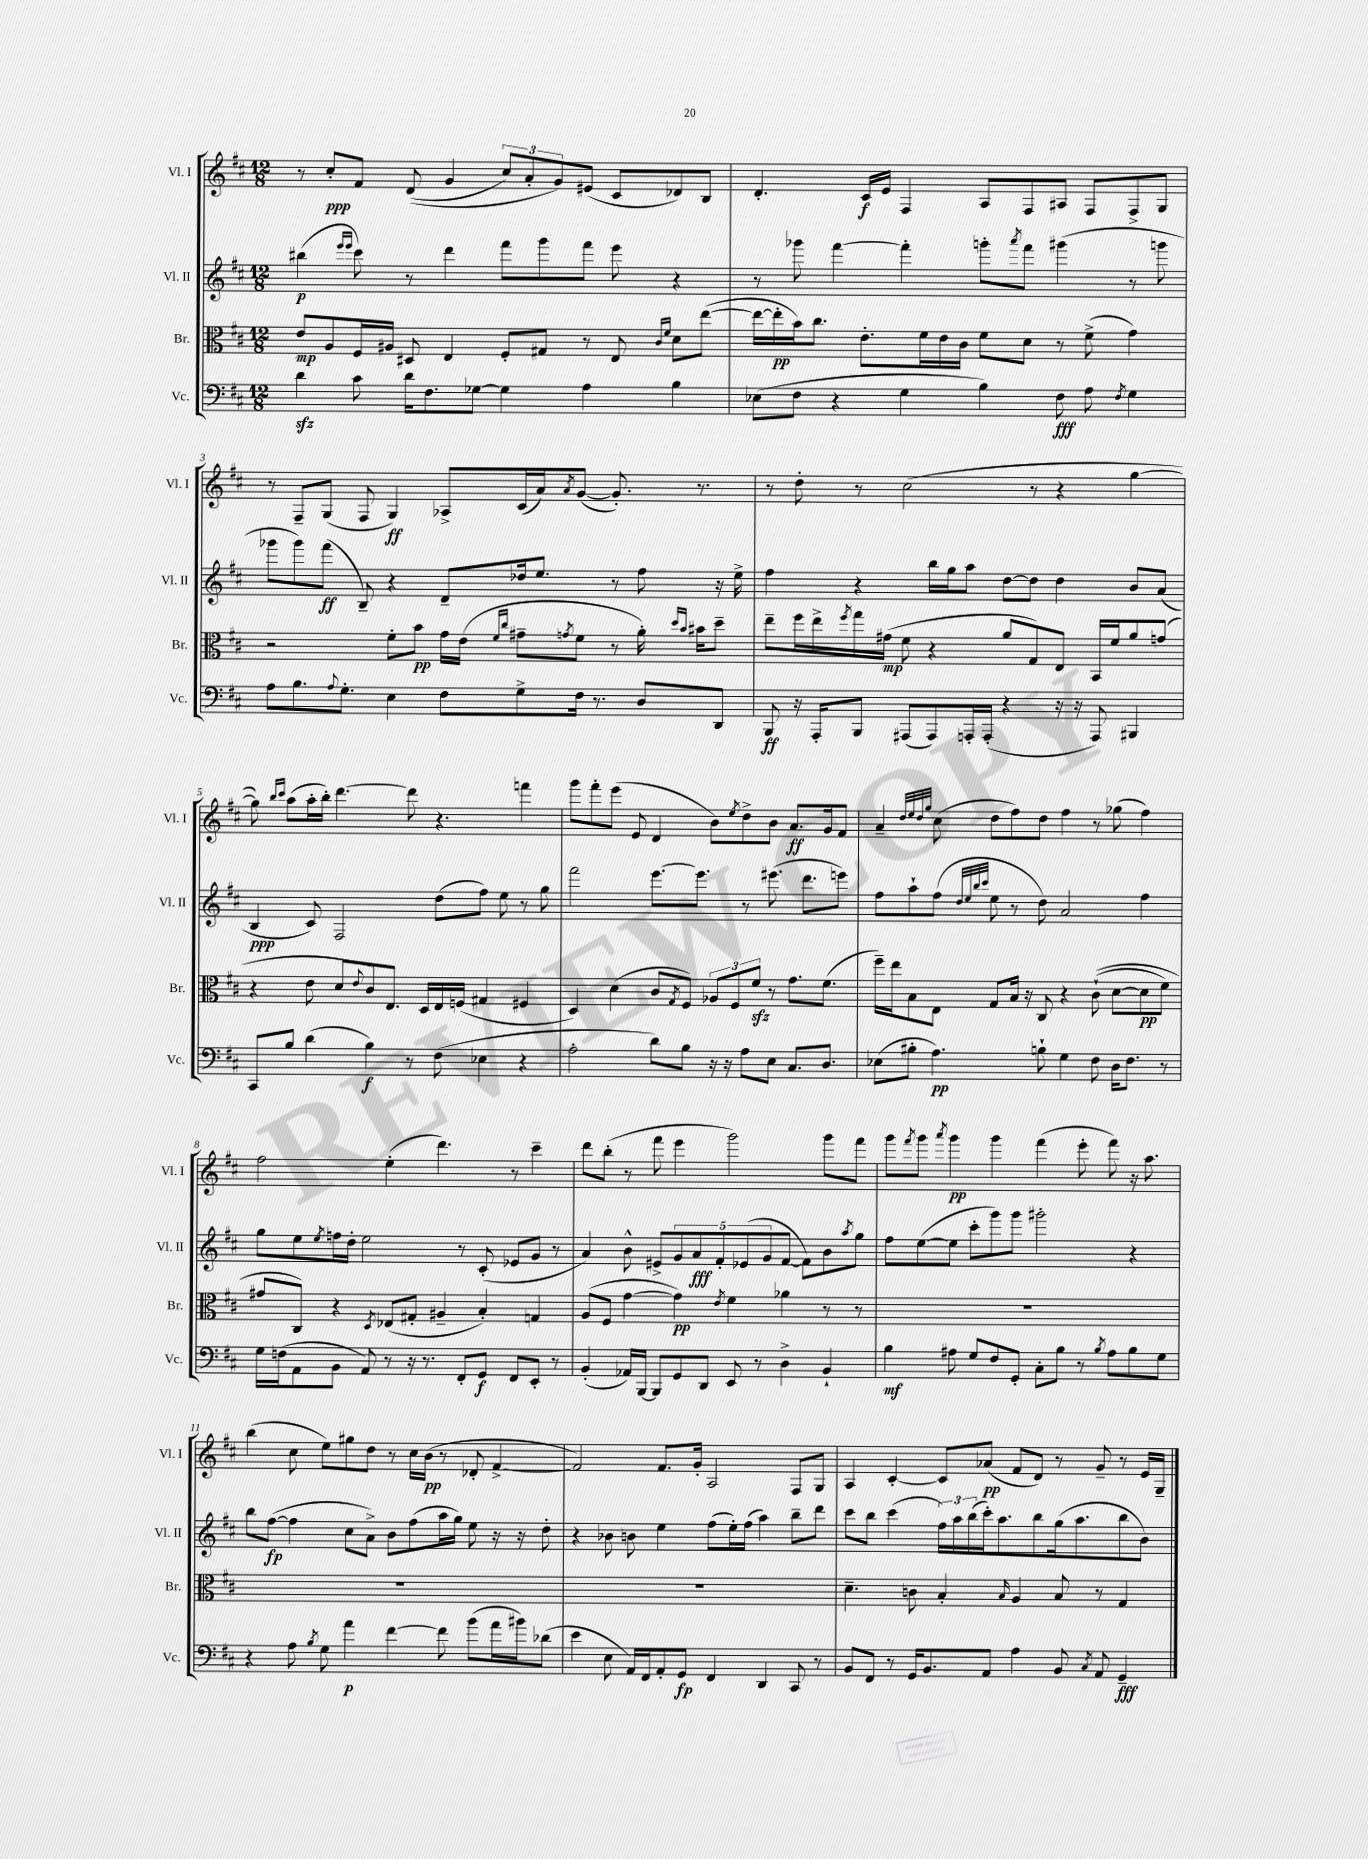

**kern	**dynam	**kern	**dynam	**kern	**dynam	**kern	**dynam
*part4	*part4	*part3	*part3	*part2	*part2	*part1	*part1
*staff4	*staff4	*staff3	*staff3	*staff2	*staff2	*staff1	*staff1
*I"Vc.	*	*I"Br.	*	*I"Vl. II	*	*I"Vl. I	*
*I'Vc.	*	*I'Br.	*	*I'Vl. II	*	*I'Vl. I	*
*clefF4	*	*clefC3	*	*clefG2	*	*clefG2	*
*k[f#c#]	*	*k[f#c#]	*	*k[f#c#]	*	*k[f#c#]	*
*M12/8	*	*M12/8	*	*M12/8	*	*M12/8	*
=1	=1	=1	=1	=1	=1	=1	=1
4dzz\	.	8e/L	mp	(4bb#X\	p	8r	.
.	.	8A/	.	.	.	8cc#'/L	ppp
.	.	.	.	16qqeee/LL	.	.	.
.	.	.	.	16qqeee/JJ	.	.	.
8c#\	.	16F#/L	.	8ccc#\)	.	8f#/J	.
.	.	16A#X/JJ	.	.	.	.	.
16d\KL	.	8D#X/	.	8r	.	((8d/	.
8.F#\	.	.	.	.	.	.	.
.	.	4E/	.	4ddd\	.	4g/	.
[8G-X\J	.	.	.	.	.	.	.
4G-\]	.	8F#'/L	.	8fff#\L	.	12cc#/L)	.
.	.	.	.	.	.	12a'/	.
.	.	8G#X/J	.	8ggg\	.	.	.
.	.	.	.	.	.	12g/)	.
4A\	.	8r	.	8fff#\J	.	(8e#X/J	.
.	.	8E/	.	8eee\	.	8c#/L	.
.	.	16qqc#/LL	.	.	.	.	.
.	.	16qqf#/JJ	.	.	.	.	.
4B\	.	8d\L	.	4r	.	8d-X/)	.
.	.	([8ee\J	.	.	.	8B/J	.
=2	=2	=2	=2	=2	=2	=2	=2
(8E-X\L	.	16ee\LL_	.	8r	.	4.d'/	.
.	.	16ee'\]	pp	.	.	.	.
8F#\J	.	16b\J)	.	8ggg-X\	.	.	.
.	.	8.cc#\J	.	.	.	.	.
4r	.	.	.	[4fff#\	.	.	.
.	.	8.e'\L	.	.	.	16c#/LL	f
.	.	.	.	.	.	16e/JJ	.
4G\	.	.	.	4fff#'\]	.	4F#/	.
.	.	16f#\L	.	.	.	.	.
.	.	16e\	.	.	.	.	.
.	.	16c#\JJ	.	.	.	.	.
4B\)	.	8f#\L	.	8gggn'\L	.	8A/L	.
.	.	.	.	8qaaa/	.	.	.
.	.	8d\J	.	8fff#\J	.	8F#/	.
8F#\	fff	8r	.	(4ggg#X\	.	8A#X/J	.
8A\	.	(8f#^\	.	.	.	8F#/L	.
8qF#/	.	.	.	.	.	.	.
4G\	.	4g\)	.	8r	.	8F#^/	.
.	.	.	.	8gggn\	.	8G/J	.
!!LO:LB:g=z
=3	=3	=3	=3	=3	=3	=3	=3
8A\L	.	2r	.	8ggg-X\L	.	8r	.
8.B\	.	.	.	8ggg-\)	.	8F#~/L	.
.	.	.	.	(8fff#\J	ff	(8G/J	.
8qqA/	.	.	.	.	.	.	.
8.G'\J	.	.	.	.	.	.	.
.	.	.	.	8B~/)	.	8F#/	.
4E\	.	8f#'\L	.	4r	.	4G/)	ff
.	.	8b\J	pp	.	.	.	.
8F#\L	.	16g\LL	.	8d~/L	.	8A-X^/L	.
.	.	(16e\JJ	.	.	.	.	.
.	.	16qqf#/LL	.	.	.	.	.
.	.	16qqcc#/JJ	.	.	.	.	.
8G^\	.	8g#X~\L	.	16dd-X/k	.	(16c#/L	.
.	.	.	.	8.ee/J	.	16a/J)	.
.	.	8qgn/	.	.	.	8qa/	.
16F#\Jk	.	8f#\J	.	.	.	([8g/J	.
8.r	.	.	.	.	.	.	.
.	.	8r	.	8r	.	8.g'/])	.
8D/L	.	16a'\)	.	8ff#\	.	.	.
.	.	16qqdd/LL	.	.	.	.	.
.	.	16qqb/JJ	.	.	.	.	.
.	.	16b#X\KL	.	.	.	8.r	.
8DD/J	.	8dd~\J	.	16r	.	.	.
.	.	.	.	16ee^\	.	.	.
=4	=4	=4	=4	=4	=4	=4	=4
8BBB/	ff	8ee~\L	.	4ff#\	.	8r	.
16r	.	16ff#\L	.	.	.	8dd'\	.
16AAA'/KL	.	16ee^\	.	.	.	.	.
.	.	8qff#/	.	.	.	.	.
8BBB/J	.	16gg\	.	4r	.	8r	.
.	.	(16g#X\JJ	mp	.	.	.	.
(8AAA#X/L	.	8f#\	.	.	.	(2cc#\	.
8AAA#/)	.	4r	.	16bb\LL	.	.	.
.	.	.	.	16gg\J	.	.	.
16AAAn'/L	.	.	.	8aa\J	.	.	.
(16AAA'/JJ	.	.	.	.	.	.	.
4r	.	8a/L	.	[8dd\L	.	.	.
.	.	8G/)	.	8dd\J]	.	8r	.
16r	.	8E/J	.	4dd\	.	4r	.
16r	.	.	.	.	.	.	.
8AAA/)	.	16BB/LL	.	.	.	.	.
.	.	16f#/J	.	.	.	.	.
4BBB#X/	.	8a/	.	8b/L	.	[4gg\	.
.	.	(8gn/J	.	(8a/J	.	.	.
!!LO:LB:g=z
=5	=5	=5	=5	=5	=5	=5	=5
8CC#/L	.	4r	.	4B/	ppp	8gg\])	.
.	.	.	.	.	.	16qqbb/LL	.
.	.	.	.	.	.	16qqccc#/JJ	.
8B/J	.	.	.	.	.	(8aa\L	.
(4d\	.	8e\	.	8c#/)	.	16aa'\L	.
.	.	.	.	.	.	16bb'\JJ)	.
.	.	8d/L	.	2F#/	.	[4.ddd\	.
.	.	8qqe/	.	.	.	.	.
4B\)	f	8c#/)	.	.	.	.	.
.	.	8.E/J	.	.	.	.	.
8r	.	.	.	.	.	8ddd\]	.
.	.	16D/LL	.	.	.	.	.
(8F#\	.	16E/	.	(8dd\L	.	4.r	.
.	.	(16Fn/JJ	.	.	.	.	.
4E-X\	.	4G#X/	.	8ff#\J)	.	.	.
.	.	.	.	8ee\	.	.	.
4r	.	4F#X/	.	8r	.	4fffn\	.
.	.	.	.	8gg\	.	.	.
=6	=6	=6	=6	=6	=6	=6	=6
2A'\	.	4D/)	.	2fff#\	.	8ggg\L	.
.	.	.	.	.	.	8fff#'\	.
.	.	(4d\	.	.	.	(8eee\J	.
.	.	.	.	.	.	8e/	.
8d\L)	.	8c#/L	.	[8.eee\L	.	4d/	.
.	.	8qG/	.	.	.	.	.
8B\J	.	8F#/J)	.	.	.	.	.
.	.	.	.	8.eee\J]	.	.	.
16r	.	12A-X/L	.	.	.	8b\L)	.
16r	.	.	.	.	.	.	.
.	.	12F#/	.	.	.	.	.
.	.	.	.	.	.	8qee/	.
8A\L	.	.	.	8r	.	8dd^\	.
.	.	12f#zz/J	.	.	.	.	.
8E\J	.	8r	.	(8.eee#X\	.	8b\J	.
8.C#/L	.	8.g\L	.	.	.	8.a/L	ff
.	.	.	.	8.ddd\L	.	.	.
8.D/J	.	(8.f#\J	.	.	.	16g/k	.
.	.	.	.	8eeen\J)	.	8f#/J	.
=7	=7	=7	=7	=7	=7	=7	=7
(8E-X\L	.	16ff#~\LL)	.	8ff#\L	.	4a~/	.
.	.	16ee\J	.	.	.	.	.
8B#X'\J	.	8B\	.	8aa`\	.	.	.
.	.	.	.	.	.	32qqdd/LLL	.
.	.	.	.	.	.	32qqee/	.
.	.	.	.	.	.	32qqdd/	.
.	.	.	.	.	.	32qqgg/JJJ	.
4.A\)	pp	8E\J	.	(8ff#\J	.	(8cc#\	.
.	.	.	.	32qqdd/LLL	.	.	.
.	.	.	.	32qqee/	.	.	.
.	.	.	.	32qqbb/	.	.	.
.	.	.	.	32qqccc#/JJJ	.	.	.
.	.	8G/L	.	8ee\	.	8dd\L	.
.	.	16B/Jk	.	8r	.	8ff#\)	.
.	.	16r	.	.	.	.	.
8Bn`\	.	8C#/	.	8dd\)	.	8dd\J	.
4G\	.	4r	.	2a/	.	4ff#\	.
8F#\	.	((8c#`\	.	.	.	8r	.
16D\KL	.	[8d\L	.	.	.	(8gg-X\	.
8.F#\J	.	.	.	.	.	.	.
.	.	8d\]	pp	4ff#\	.	4ff#\)	.
8r	.	8f#\J)	.	.	.	.	.
!!LO:LB:g=z
=8	=8	=8	=8	=8	=8	=8	=8
16G\LL	.	8g#X/L	.	8gg\L	.	2ff#\	.
(16Fn\J	.	.	.	.	.	.	.
8AA\	.	8C#/J)	.	8ee\	.	.	.
.	.	.	.	8qee/	.	.	.
8BB\J	.	4r	.	16ffn\L	.	.	.
.	.	.	.	16dd'\JJ	.	.	.
8AA/)	.	.	.	2ee\	.	.	.
.	.	8qD/	.	.	.	.	.
8r	.	(8E-X/L	.	.	.	(4ee'\	.
16r	.	8G#X'/J	.	.	.	.	.
8.r	.	.	.	.	.	.	.
.	.	4A#X~/	.	.	.	4.ddd\)	.
8FF#'/L	.	.	.	8r	.	.	.
8GG/J	f	4B'/)	.	(8c#'/	.	.	.
8FF#/L	.	.	.	8e-X/L	.	8r	.
8EE'/J	.	4Gn/	.	8g/J	.	4ccc#~\	.
8r	.	.	.	8r	.	.	.
=9	=9	=9	=9	=9	=9	=9	=9
(4BB'/	.	(8A/L	.	4a/)	.	8ddd\L	.
.	.	8F#/J	.	.	.	(8bb'\J	.
16AA-X/LL)	.	[4g\	.	8b^^\	.	8r	.
[16BBB/JJ	.	.	.	.	.	.	.
8BBB/L]	.	.	.	8e#X^/L	.	8fff#\	.
8GG/	.	4g\])	pp	10g/	.	4eee\	.
.	.	.	.	10a/	fff	.	.
8DD/J	.	.	.	.	.	.	.
.	.	.	.	10f#'/	.	.	.
.	.	8qe/	.	.	.	.	.
8EE/	.	4f#\	.	.	.	2ggg\)	.
.	.	.	.	(10e-X/	.	.	.
8r	.	.	.	.	.	.	.
.	.	.	.	10g/	.	.	.
4D^\	.	4a-X\	.	[8f#/J	.	.	.
.	.	.	.	8f#\L])	.	.	.
4BB`/	.	8r	.	8b\	.	8ggg\L	.
.	.	.	.	8qaa/	.	.	.
.	.	8r	.	8gg\J	.	8fff#\J	.
=10	=10	=10	=10	=10	=10	=10	=10
4B\	mf	1.r	.	8ff#\L	.	8ggg\L	.
.	.	.	.	.	.	8qfff#/	.
.	.	.	.	([8ee\	.	8ggg\J	.
.	.	.	.	.	.	8qaaa/	.
8A#X\	.	.	.	8ee\J]	.	4ggg\	pp
8G/L	.	.	.	8ccc#'\L	.	.	.
8F#/	.	.	.	8ggg\)	.	4ggg\	.
8GG'/J	.	.	.	8ggg\J	.	.	.
8C#'\L	.	.	.	2ggg#X'\	.	(4fff#\	.
8B\J	.	.	.	.	.	.	.
8r	.	.	.	.	.	8eee'\	.
8qB/	.	.	.	.	.	.	.
8A#\L	.	.	.	.	.	8fff#\)	.
8B\	.	.	.	4r	.	16r	.
.	.	.	.	.	.	8.aa\	.
8G\J	.	.	.	.	.	.	.
!!LO:LB:g=z
=11	=11	=11	=11	=11	=11	=11	=11
4r	.	1.r	.	8bb\L	.	(4bb\	.
.	.	.	.	([8ff#\J	fp	.	.
8A\	.	.	.	4ff#\]	.	8cc#\	.
8qB/	.	.	.	.	.	.	.
8G\	.	.	.	.	.	8ee\L)	.
4a\	p	.	.	8cc#\L	.	8gg#X\	.
.	.	.	.	8a^\J)	.	8dd\J	.
[4f#\	.	.	.	8b\L	.	8r	.
.	.	.	.	(8ff#\	.	16cc#\LL	.
.	.	.	.	.	.	(16b\JJ	pp
8f#\]	.	.	.	16aa\L	.	8r	.
.	.	.	.	16gg\JJ)	.	.	.
(8b\L	.	.	.	8ee\	.	8d-X'/	.
16a\L	.	.	.	16r	.	[4f#^/	.
16b#X\J)	.	.	.	16r	.	.	.
(8d-X\J	.	.	.	8dd'\	.	.	.
=12	=12	=12	=12	=12	=12	=12	=12
4e\	.	1.r	.	4r	.	2f#/])	.
8E\	.	.	.	8b-X\	.	.	.
16AA/LL)	.	.	.	8bn\	.	.	.
16FF#/J	.	.	.	.	.	.	.
8AA'/	.	.	.	4ee\	.	8.f#/L	.
8GG/J	fp	.	.	.	.	.	.
.	.	.	.	.	.	16g'/Jk	.
4FF#/	.	.	.	(8ff#\L	.	2A/	.
.	.	.	.	16ee'\L)	.	.	.
.	.	.	.	(16ff#\JJ	.	.	.
4DD/	.	.	.	4aa\)	.	.	.
8CC#/	.	.	.	8bb~\L	.	8F#/L	.
8r	.	.	.	8ddd\J	.	8G/J	.
=13	=13	=13	=13	=13	=13	=13	=13
8BB/L	.	4.d~\	.	8ccc#\L	.	4A/	.
8FF#/J	.	.	.	8bb\J	.	.	.
8r	.	.	.	(4ccc#\	.	[4c#'/	.
16GG/KL	.	8cn\	.	.	.	.	.
8.BB/	.	.	.	.	.	.	.
.	.	4B'/	.	24ff#\LL)	.	8c#/L]	.
.	.	.	.	24aa\	.	.	.
.	.	.	.	(24bb\	.	.	.
8AA/J	.	.	.	16ccc#'\J)	.	(8a-X/J	pp
.	.	.	.	8.aa\	.	.	.
.	.	16qqB/	.	.	.	.	.
4A\	.	4A/	.	.	.	8f#/L	.
.	.	.	.	8bb\	.	8d/J)	.
8BB/	.	8B/	.	(16gg\k	.	8r	.
.	.	.	.	8.aa\	.	.	.
8qC#/	.	.	.	.	.	.	.
8AA/	.	8r	.	.	.	8g~/	.
4GG~/	fff	4G/	.	8bb\	.	8r	.
.	.	.	.	8b\J)	.	16e/LL	.
.	.	.	.	.	.	16G~/JJ	.
==	==	==	==	==	==	==	==
*-	*-	*-	*-	*-	*-	*-	*-
